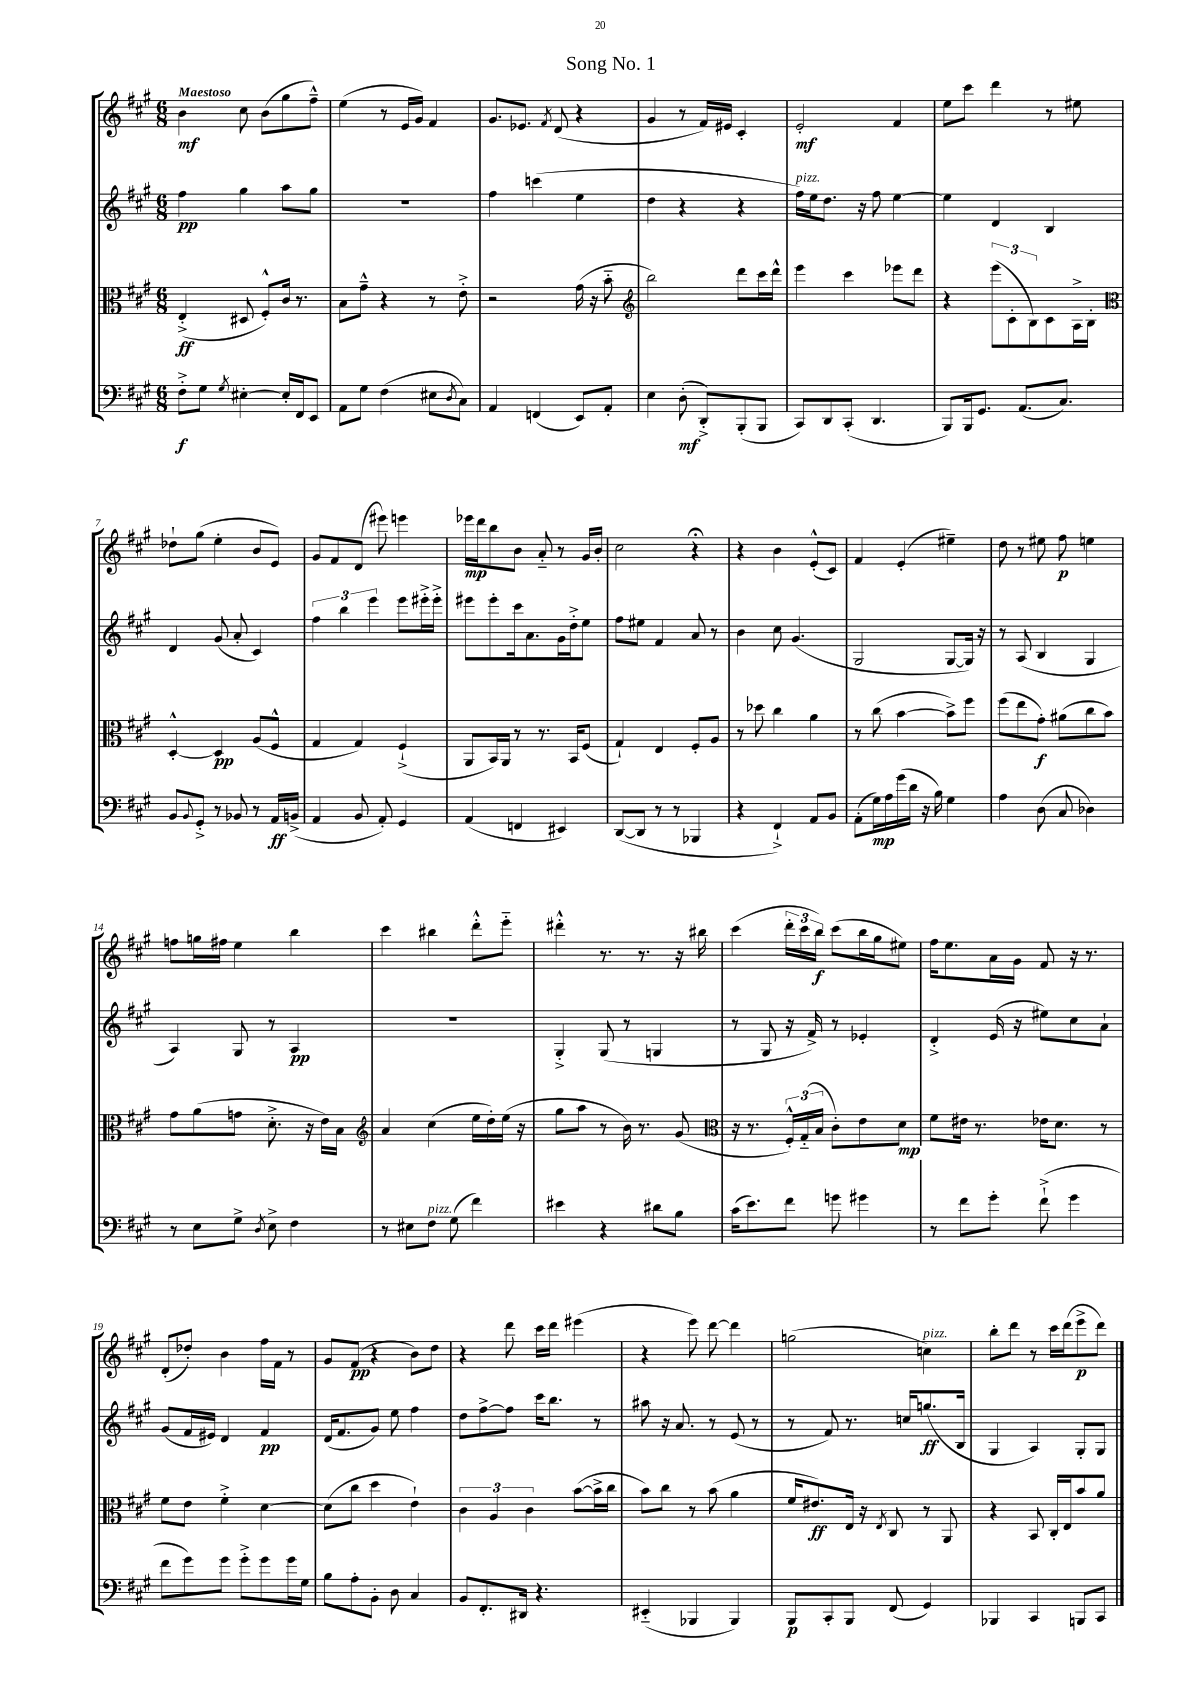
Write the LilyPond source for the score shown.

\header { title = "Song No. 1" }
<<
\new StaffGroup <<
\new Staff = "s0" {
    \clef treble \key a \major \numericTimeSignature \time 6/8 \tempo "Maestoso"
    b'4\mf cis''8 b'8( gis''8 fis''8---^) |
    e''4( r8 e'16 gis'16) fis'4 |
    gis'8. ees'8. \acciaccatura { fis'8 } d'8( r4 |
    gis'4 r8 fis'16) eis'16 cis'4-. |
    e'2-.\mf fis'4 |
    e''8 cis'''8 d'''4 r8 eis''8 |
    des''8-! gis''8( e''4-. b'8 e'8) |
    gis'8 fis'8 d'8( eis'''8) e'''4 |
    ees'''16\mp d'''16 b''8 b'8 a'8-_ r8 gis'16 b'16-. |
    cis''2 r4\fermata |
    r4 b'4 e'8-.-^( cis'8) |
    fis'4 e'4-.( eis''4--) |
    d''8 r8 eis''8 fis''8\p e''4 |
    f''8 g''16 fis''16 e''4 b''4 |
    cis'''4 bis''4 d'''8-.-^ e'''8-_ |
    dis'''4-.-^ r8. r8. r16 bis''16 |
    cis'''4( \tuplet 3/2 { d'''16-. cis'''16 b''16\f) } cis'''8( b''16 gis''16 eis''8) |
    fis''16 e''8. a'16 gis'16 fis'8 r16 r8. |
    d'8-.( des''8-.) b'4 fis''16 fis'16 r8 |
    gis'8 fis'8\pp( r4 b'8) d''8 |
    r4 d'''8 cis'''16 d'''16 eis'''4( |
    r4 e'''8) d'''8~ d'''4 |
    g''2( c''4^\markup { \italic "pizz." }) |
    b''8-. d'''8 r8 cis'''16 d'''16( e'''8->\p d'''8) \bar "|." |
}
\new Staff = "s1" {
    \clef treble \key a \major \numericTimeSignature \time 6/8
    fis''4\pp gis''4 a''8 gis''8 |
    R2. |
    fis''4 c'''4( e''4 |
    d''4 r4 r4 |
    fis''16^\markup { \italic "pizz." }) e''16 d''8. r16 fis''8 e''4~ |
    e''4 d'4 b4 |
    d'4 gis'8( a'8-. cis'4) |
    \tuplet 3/2 { fis''4 b''4 e'''4 } e'''8 eis'''16-.-> eis'''16-.-> |
    eis'''8 eis'''8-. cis'''16 a'8. gis'16 d''16-.-> e''8 |
    fis''8 eis''8 fis'4 a'8 r8 |
    b'4 cis''8 gis'4.( |
    gis2 gis8~ gis16) r16 |
    r8 a8( b4 gis4 |
    a4) gis8 r8 a4\pp |
    R2. |
    gis4-.-> gis8( r8 g4 |
    r8 gis8 r16 fis'16->) r8 ees'4-. |
    d'4-.-> e'16( r16 eis''8) cis''8 a'8-! |
    gis'8( fis'16 eis'16) d'4 fis'4\pp |
    d'16( fis'8. gis'8) e''8 fis''4 |
    d''8 fis''8~-> fis''8 cis'''16 b''8. r8 |
    ais''8 r16 a'8. r8 e'8( r8 |
    r8 fis'8) r8. c''16 g''8.\ff( b16 |
    gis4 a4) gis8-. gis8 \bar "|." |
}
\new Staff = "s2" {
    \clef alto \key a \major \numericTimeSignature \time 6/8
    e4-.->\ff( dis8 fis8-.-^) cis'16 r8. |
    b8 gis'8---^ r4 r8 e'8-.-> |
    r2 gis'16( r16 b'8-_ |
    \clef treble b''2) d'''8 cis'''16 d'''16-^ |
    e'''4 cis'''4 ees'''8 d'''8 |
    r4 \tuplet 3/2 { e'''8( cis'8-. b8) } cis'8 a16-> b16-. |
    \clef alto d4~-.-^ d4\pp a8( fis8-^ |
    gis4 gis4) fis4-!->( |
    a,8 b,16) a,16 r8 r8. b,16 fis8( |
    gis4-!) e4 fis8-. a8 |
    r8 des''8 cis''4 a'4 |
    r8 cis''8( b'4~ b'8->) fis''8 |
    fis''8( e''8 gis'8-.\f) ais'8( cis''8 b'8) |
    gis'8 a'8( g'8 d'8.-.-> r16 e'16) b16 |
    \clef treble a'4 cis''4( e''16 d''16-.) e''16( r16 |
    gis''8 a''8 r8 b'16) r8. gis'8( |
    \clef alto r16 r8. \tuplet 3/2 { fis16-.-^) gis16-_( b16 } cis'8-.) e'8 d'8\mp |
    fis'8 eis'16 r8. ees'16 d'8. r8 |
    fis'8 e'8 fis'4-.-> d'4~ |
    d'8( cis''8 d''4 e'4-!) |
    \tuplet 3/2 { cis'4 a4 cis'4 } b'8~( b'16-> cis''16 |
    b'8) cis''8 r8 b'8( a'4 |
    fis'16 eis'8.\ff) e16 r16 \acciaccatura { e8 } cis8 r8 a,8 |
    r4 b,8 cis16-. e16 b'8 a'8 \bar "|." |
}
\new Staff = "s3" {
    \clef bass \key a \major \numericTimeSignature \time 6/8
    fis8-.->\f gis8 \acciaccatura { gis8 } eis4~-. eis16-. fis,16 e,8 |
    a,8 gis8 fis4( eis8 \acciaccatura { d8 } cis8) |
    a,4 f,4( e,8) a,8-. |
    e4 d8-.\mf( d,8-.->) b,,8-.( b,,8 |
    cis,8) d,8 cis,8-.( d,4. |
    b,,8) b,,16 gis,8. a,8.( cis8.) |
    b,8 \appoggiatura { b,8 } gis,8-.-> r8 bes,8 r8 a,16\ff b,16->( |
    a,4 b,8 a,8-.) gis,4 |
    a,4( f,4 eis,4) |
    d,8~( d,8 r8 r8 bes,,4 |
    r4 fis,4-!->) a,8 b,8 |
    a,8-.( gis16\mp) a16 gis'16( d'16 r16 b16) gis4 |
    a4 d8( cis8 des4) |
    r8 e8 gis8-> \acciaccatura { d8 } e8-> fis4 |
    r8 eis8 fis8^\markup { \italic "pizz." } gis8( fis'4) |
    eis'4 r4 dis'8 b8 |
    cis'16( e'8.) fis'8 g'8 gis'4 |
    r8 fis'8 gis'8-. fis'8-!->( gis'4 |
    fis'8 gis'8) gis'8 gis'8-.-> gis'8 gis'16 gis16 |
    b8 a8-. b,8-. d8 cis4 |
    b,8 fis,8.-. dis,16 r4. |
    eis,4-_( bes,,4 bes,,4) |
    b,,8\p cis,8-. b,,8 fis,8( gis,4) |
    bes,,4 cis,4 b,,8 cis,8 \bar "|." |
}
>>
>>
